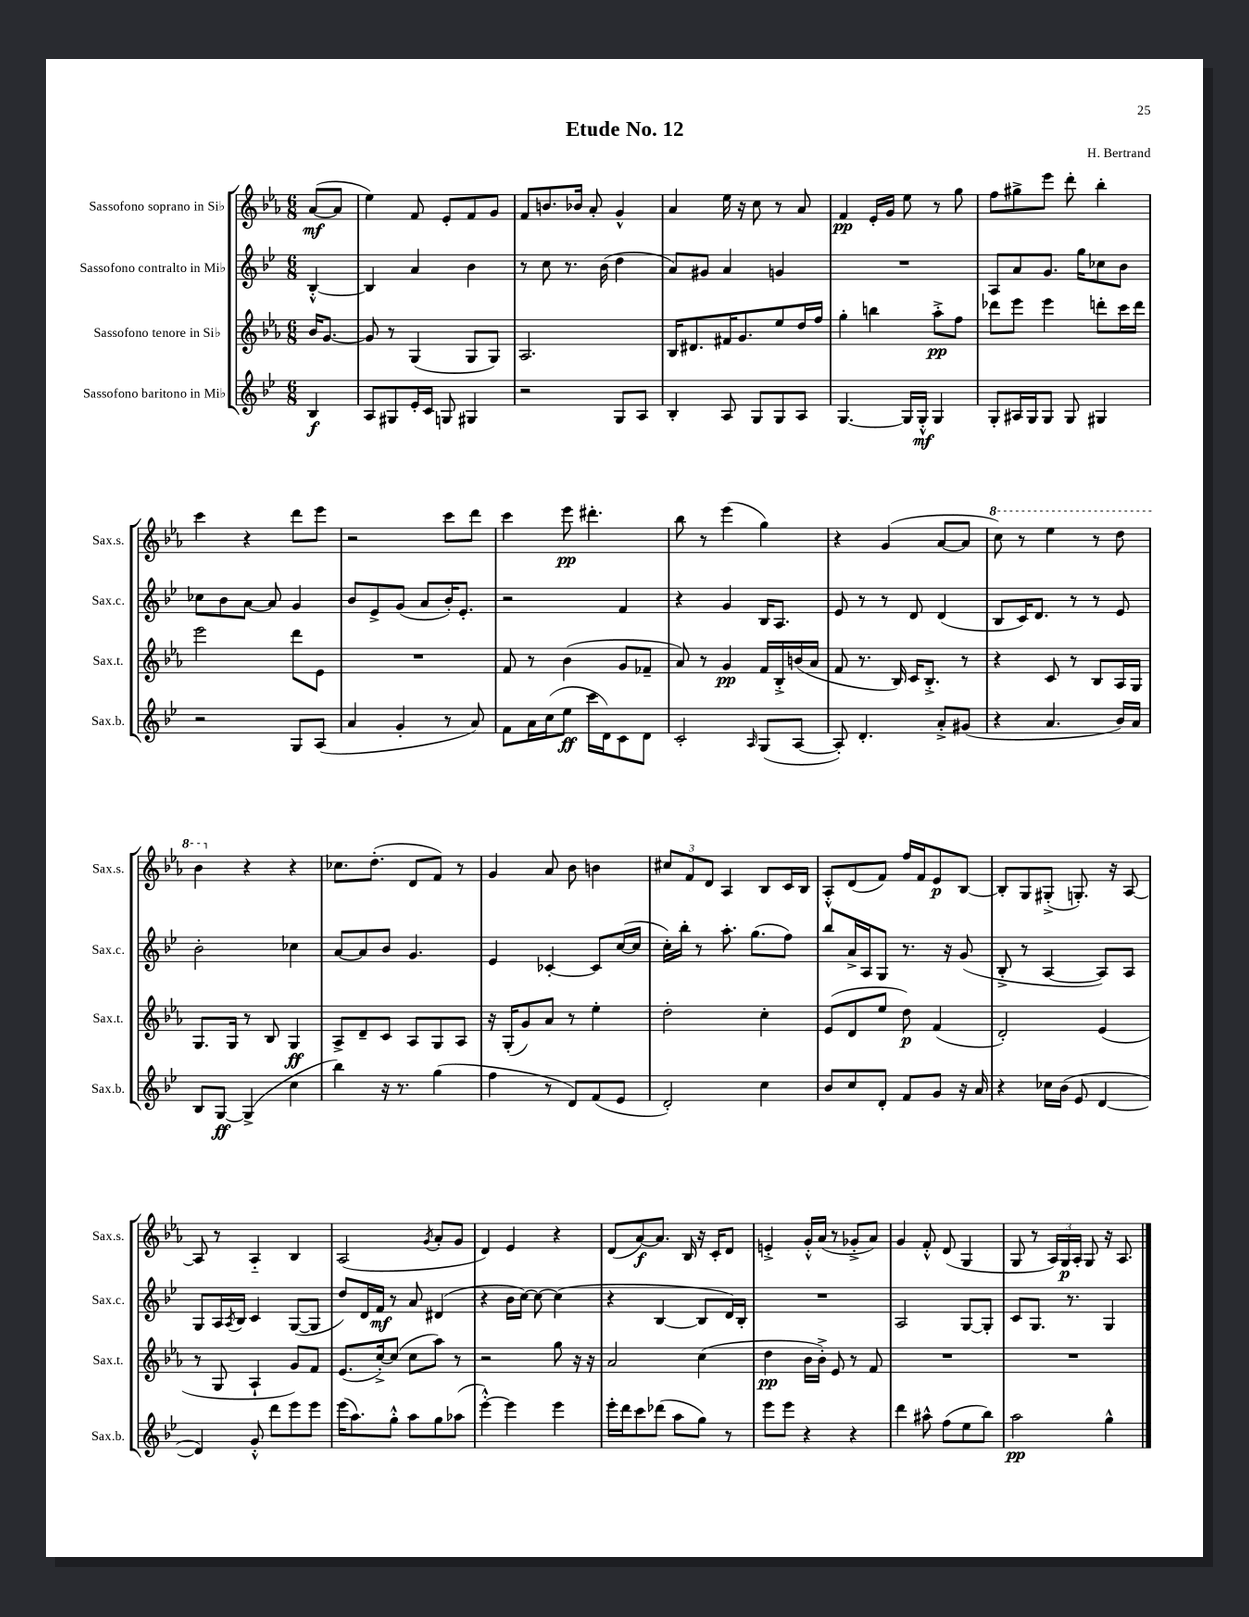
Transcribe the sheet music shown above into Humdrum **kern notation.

**kern	**kern	**kern	**kern
*staff4	*staff3	*staff2	*staff1
*clefG2	*clefG2	*clefG2	*clefG2
*k[b-e-]	*k[b-e-a-]	*k[b-e-]	*k[b-e-a-]
*M6/8	*M6/8	*M6/8	*M6/8
4B-	16b-	[4B-'^^	([8a-
.	[8.g	.	.
.	.	.	8a-]
=	=	=	=
8A	8g]	4B-]	4ee-)
8G#	8r	.	.
16e-'	(4G	4a	8f
16c	.	.	.
8G	.	.	8e-'
4G#	8G	4b-	8f
.	8G)	.	8g
=	=	=	=
2r	2.A-	8r	8f
.	.	8cc	8.b
.	.	8.r	.
.	.	.	16b-
.	.	.	8a-'
.	.	(16b-	.
8G	.	4dd	4g^^
8A	.	.	.
=	=	=	=
4B-'	16B-	8a)	4a-
.	8.d#	.	.
.	.	8g#	.
8A	16f#	4a	16ee-
.	8.g	.	16r
8G	.	.	8cc
8G	8ee-	4g	8r
8A	16dd	.	8a-
.	16ff	.	.
=	=	=	=
[4.G	4gg'	2.r	4f
.	4bb	.	16e-'
.	.	.	16g
16G]	.	.	8ee-
16G'^^	.	.	.
4G	8aa-'^	.	8r
.	8ff	.	8gg
=	=	=	=
8G'	8ddd-	8A	8ff
16A#	8eee-	8a	8gg#^
16G	.	.	.
8G	4eee-	8.g	8eee-
8G	.	.	8ddd'
.	.	16gg	.
4G#	8ddd'	8cc-	4bb-'
.	16ccc	8b-	.
.	16ddd	.	.
=	=	=	=
2r	2eee-	8cc-	4ccc
.	.	8b-	.
.	.	[8a	4r
.	.	8a]	.
8G	8ddd	4g	8ddd
(8A	8e-	.	8eee-
=	=	=	=
4a	2.r	8b-	2r
.	.	8e-^	.
4g'	.	(8g	.
.	.	8a	.
8r	.	16b-')	8ccc
.	.	8.e-'	.
8a)	.	.	8ddd
=	=	=	=
8f	8f	2r	4ccc
16a	8r	.	.
(16cc	.	.	.
8ee-	(4b-	.	8eee-
16ccc	.	.	4.ddd#'
16d)	.	.	.
8c	8g	4f	.
8d	8f-~	.	.
=	=	=	=
2c'	8a-)	4r	8bb-
.	8r	.	8r
.	4g	4g	(4eee-
16qqA	.	.	.
(8G	16f	16B-	4gg)
.	16B-'^	8.A	.
[8A	(16b	.	.
.	16a-	.	.
=	=	=	=
8A'])	8f	8e-	4r
4.d'	8.r	8r	.
.	.	8r	(4g
.	16B-)	.	.
.	16c	8d	.
.	8.B-'^	.	.
8a'^	.	(4d	[8a-
(8g#	8r	.	8a-]
=	=	=	=
4r	4r	8B-	8ccc)
.	.	16c)	8r
.	.	8.d	.
4.a	8c	.	4eee-
.	8r	8r	.
.	8B-	8r	8r
16b-)	16A-	8e-	8ddd
16a	16G	.	.
=	=	=	=
8B-	8.G	2b-'	4bb-
[8G	.	.	.
.	16G	.	.
(4G^]	8r	.	4r
.	8B-	.	.
4cc	4G	4cc-	4r
=	=	=	=
4bb-)	8A-^	[8a	8.cc-
.	8d~	8a]	.
.	.	.	(8.dd'
16r	8c	8b-	.
8.r	.	.	.
.	8A-	4.g	8d
(4gg	8G	.	8f)
.	8A-	.	8r
=	=	=	=
4ff	16r	4e-	4g
.	(16G'	.	.
.	8g)	.	.
8r	8a-	[4c-'	8a-
8d)	8r	.	8b-
(8f	4ee-'	8c-]	4b
8e-	.	([16cc	.
.	.	16cc]	.
=	=	=	=
2d')	2dd'	16cc')	12cc#
.	.	16bb-'	.
.	.	.	12f
.	.	8r	.
.	.	.	12d
.	.	8.aa'	4A-
.	.	(8.gg	.
4cc	4cc'	.	8B-
.	.	8ff)	16c
.	.	.	16B-
=	=	=	=
8b-	(8e-	8bb-	8A-'^^
8cc	8d	16a^	(8d
.	.	16A	.
8d'	8ee-	8G	8f)
8f	8dd)	8.r	16ff
.	.	.	16f
8g	(4f	.	8e-
.	.	16r	.
16r	.	(8g	[8B-
16a	.	.	.
=	=	=	=
4r	2d')	8B-'^	8B-']
.	.	8r	8G
16cc-	.	[4A	(8G#'^
(16b-	.	.	.
8e-	.	.	8.G')
[4d	(4e-	8A])	.
.	.	.	16r
.	.	8A	[8A-
=	=	=	=
4d])	8r	8G	8A-]
.	8G	16A	8r
.	.	8qA	.
.	.	16B-	.
8g'^^	4A-`	4c	4A-'~
8ddd	.	.	.
8eee-	8g)	([8G	4B-
8eee-	8f	8G]	.
=	=	=	=
(16eee-	(8.e-	8dd)	(2A-
8.aa)	.	.	.
.	.	16d	.
.	[16cc'^)	16f	.
8gg'^^	(8cc]	8r	.
8aa	8cc	8a	.
.	.	.	8qg
8gg	8aa-)	(4d#	8a-'
(8aa-	8r	.	8g
=	=	=	=
[4eee-'^^)	2r	4r	4d)
4eee-]	.	16b-	4e-
.	.	[16cc)	.
.	.	8cc_	.
4eee-	8gg	(4cc]	4r
.	16r	.	.
.	16r	.	.
=	=	=	=
16eee-'	2a-	4r	(8d
16ddd	.	.	.
8ccc	.	.	[8a-)
(8ddd-	.	[4B-	8.a-]
8aa	.	.	.
.	.	.	16B-
8gg)	(4cc	8B-]	16r
.	.	.	16c'
8r	.	16d)	8d
.	.	16B-'	.
=	=	=	=
8eee-	4dd	2.r	4e'^
8eee-	.	.	.
4r	16b-	.	16g'^^
.	16b-'^)	.	(16a-
.	8e-	.	8r
4r	8r	.	8g-'^
.	8f	.	8a-)
=	=	=	=
4ddd	2.r	2A	4g
8aa#^^	.	.	8f'^^
(8ff	.	.	(8d
8ee-	.	[8G	4G
8bb-)	.	8G']	.
=	=	=	=
2aa	2.r	8c	8G
.	.	8.G	8r
.	.	.	24A-)
.	.	.	24G
.	.	8.r	.
.	.	.	24A-'
.	.	.	8G
4gg^^	.	4G	16r
.	.	.	8.A-
==	==	==	==
*-	*-	*-	*-
